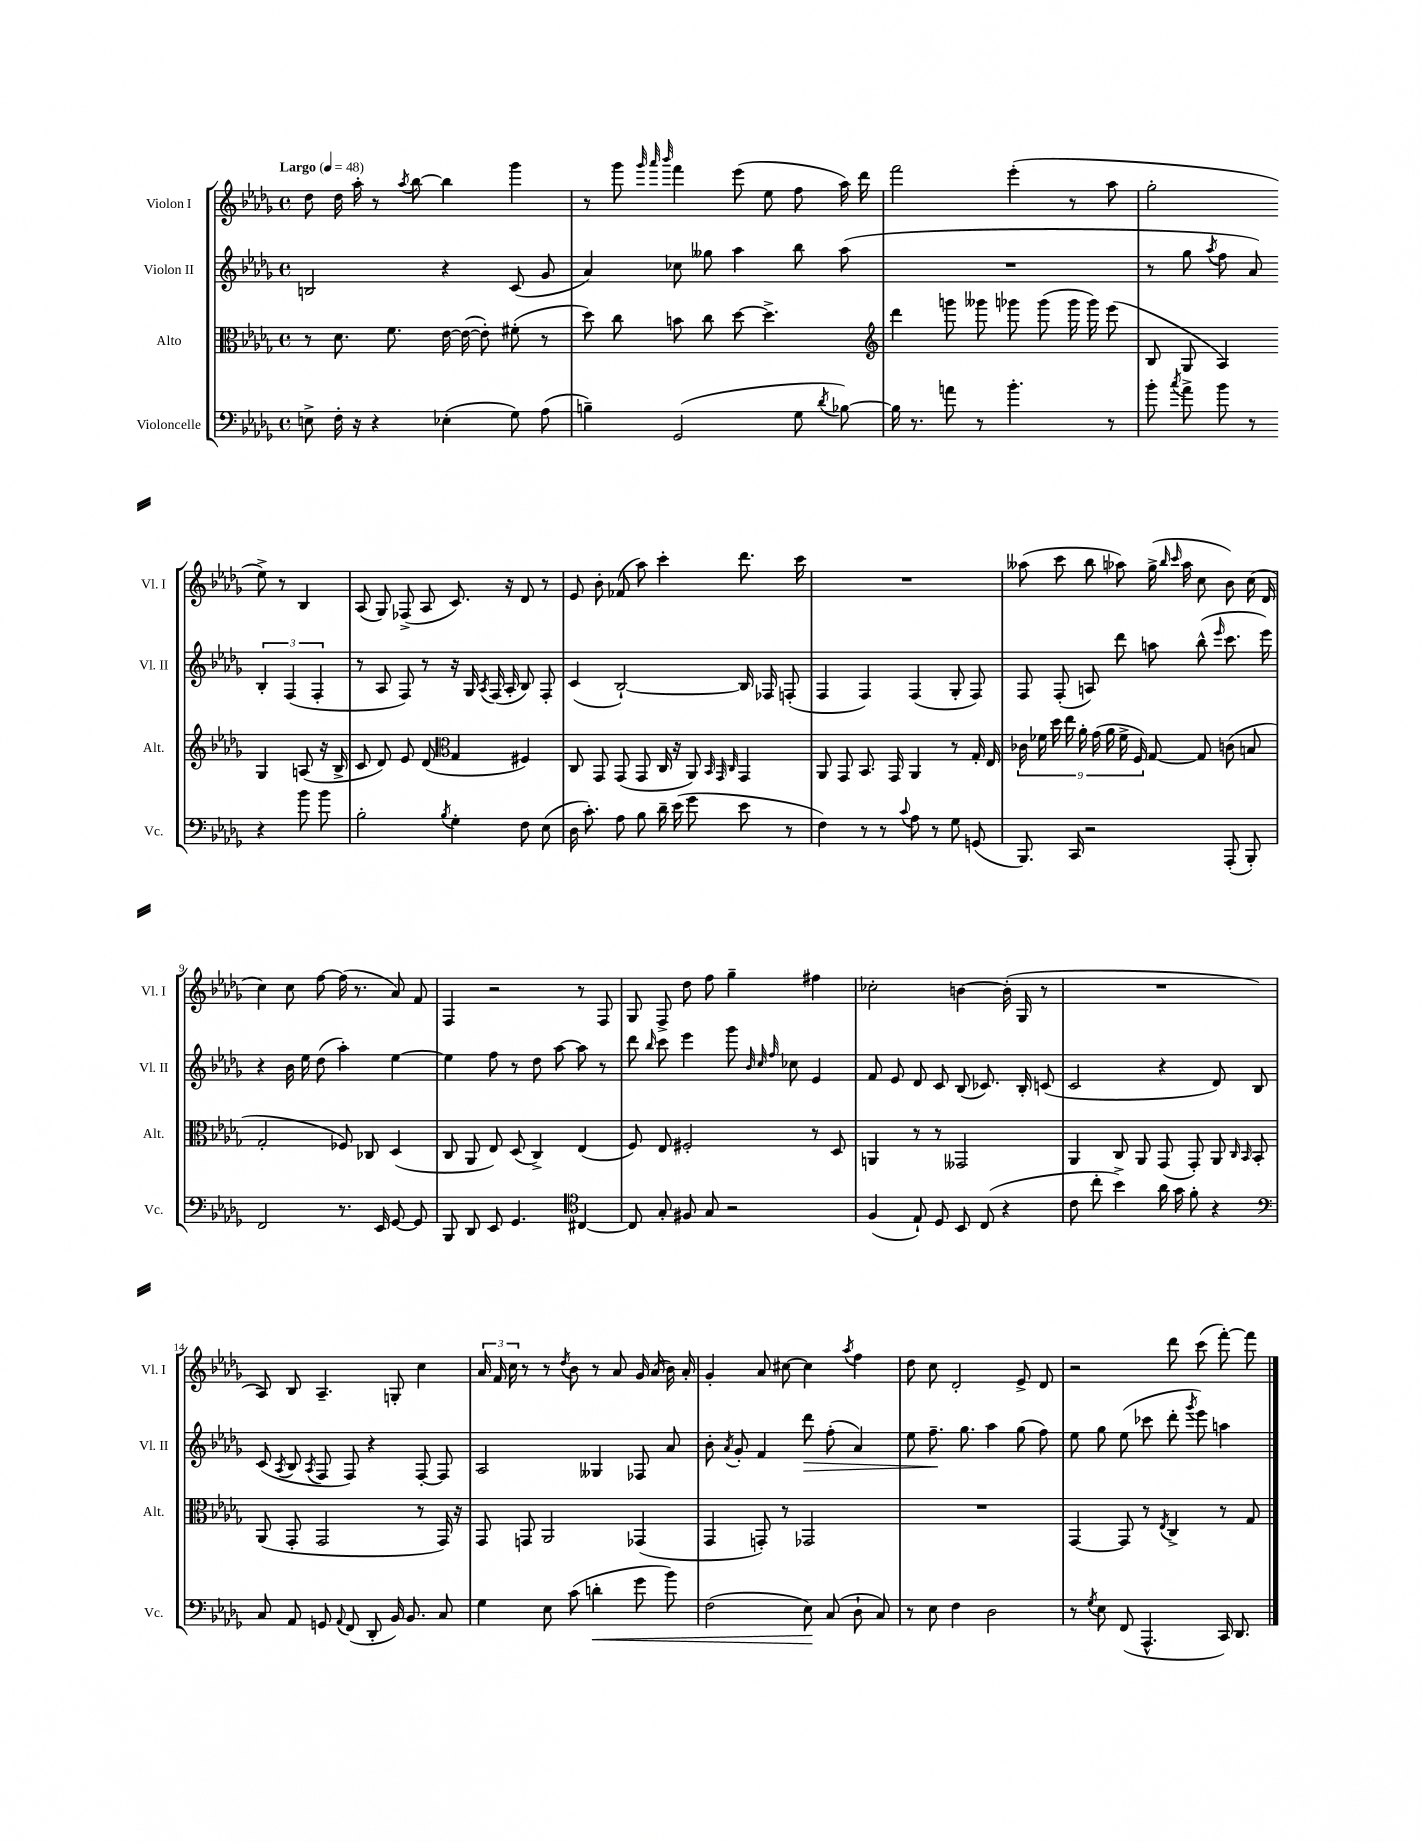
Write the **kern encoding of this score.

**kern	**kern	**kern	**kern
*staff4	*staff3	*staff2	*staff1
*clefF4	*clefC3	*clefG2	*clefG2
*k[b-e-a-d-g-]	*k[b-e-a-d-g-]	*k[b-e-a-d-g-]	*k[b-e-a-d-g-]
*M4/4	*M4/4	*M4/4	*M4/4
*met(c)	*met(c)	*met(c)	*met(c)
*MM48	*MM48	*MM48	*MM48
8E^	8r	2B	8dd-
16F'	8.d-	.	16dd-
16r	.	.	16aa-'
4r	.	.	8r
.	8.f	.	.
.	.	.	8qaa-
.	.	.	[8bb-
(4E-'	[16e-	4r	4bb-]
.	(16e-_	.	.
.	8e-'])	.	.
8G-)	(8f#'	(8c	4ggg-
(8A-	8r	8g-	.
=	=	=	=
4B~)	8dd-)	4a-)	8r
.	8cc	.	8ggg-
.	.	.	32qqggg-
.	.	.	32qqaaa-
.	.	.	32qqbbb-
(2GG-	8b	8cc-	4fff
.	8cc	8gg--	.
.	[8dd-	4aa-	(8eee-
.	4.dd-^]	.	8ee-
8G-	.	8bb-	8ff
8qd-	.	.	.
[8B-)	.	(8aa-	16aa-)
.	.	.	16ddd-
=	=	=	=
*	*clefG2	*	*
16B-]	4ddd-	1r	2fff
8.r	.	.	.
8a	8ggg	.	.
8r	8ggg--	.	.
4.b-'	8ggg-	.	(4eee-'
.	(8ggg-	.	.
.	16ggg-	.	8r
.	16ggg-)	.	.
8r	(8eee-	.	8aa-
=	=	=	=
8b-'	8B-	8r	2gg-'
8qcc	.	.	.
8a-^	8G-	8gg-	.
.	.	8qaa-	.
8b-	4A-)	8ff	.
8r	.	8a-)	.
4r	4G-	6B-'	8ee-^)
.	.	.	8r
.	.	(6F	.
8b-	(8A	.	4B-
.	.	6F'	.
8b-	16r	.	.
.	16B-^	.	.
=	=	=	=
2B-'	8c	8r	(8A-
.	8d-)	8A-	8G-)
.	8e-	8F)	(8F-^
.	(8d-	8r	8A-
*	*clefC3	*	*
8qB-	.	.	.
4G-'	4G-	16r	8.c)
.	.	16G-	.
.	.	8qA-	.
.	.	(16F	.
.	.	16A-'	16r
8F	4F#)	8B-)	8d-
(8E-	.	8F'	8r
=	=	=	=
16D-	8C	(4c	8e-
8.c')	.	.	.
.	8GG-	.	8b-'
8A-	(8GG-	[2B-`)	(8f-
8B-	8GG-	.	8aa-)
16d-~	16C	.	4ccc'
(16e-	16r	.	.
8g-	8AA-)	.	.
.	32qqBB-	.	.
.	32qqGG-	.	.
.	32qqC	.	.
8e-	4GG-	16B-]	8.ddd-
.	.	16F-	.
8r	.	(8F'	.
.	.	.	16ccc
=	=	=	=
4F)	8AA-	4F	1r
.	8GG-	.	.
8r	8.BB-	4F)	.
8r	.	.	.
.	16GG-	.	.
8qqc	.	.	.
8A-	4AA-	(4F	.
8r	.	.	.
8G-	8r	8G-'	.
(8GG	16G-'	8F)	.
.	16E-	.	.
=	=	=	=
8.BBB-)	18c-	8F	(8aa--
.	18f-	.	.
.	18dd-	.	.
.	.	(8F'	8ccc
.	18ee-	.	.
16CC	.	.	.
.	18a-'	.	.
2r	.	8A)	8bb-
.	(18g-	.	.
.	18a-	.	.
.	.	8ddd-	8aa-)
.	18f-^	.	.
.	18F)	.	.
.	[8G-	8aa	(16gg-^
.	.	.	16qqbb-
.	.	.	16qqccc
.	.	.	16aa-
.	8G-]	(8bb-^^	8cc
.	.	16qqeee-	.
(8AAA-'	(8c	8.ccc	8b-)
8BBB-')	8B	.	(16cc
.	.	16eee-)	16d-
=	=	=	=
2FF	2G-'	4r	4cc)
.	.	16b-	8cc
.	.	16ee-	.
.	.	(8dd-	[8ff
8.r	8F-)	4aa-')	(16ff]
.	.	.	8.r
.	8C-	.	.
16EE-	.	.	.
[8GG-	(4D-	[4ee-	8a-)
8GG-]	.	.	8f
=	=	=	=
8BBB-	8C	4ee-]	4F
8DD-	8AA-	.	.
8EE-	8E-)	8ff	2r
4.GG-	(8D-	8r	.
.	4C^)	8dd-	.
.	.	[8aa-	.
*clefC4	*	*	*
[4C#	(4E-	8aa-]	8r
.	.	8r	8F
=	=	=	=
8C#]	8F)	8ddd-	8G-
.	.	16qqbb-	.
8G-'	8E-	8ccc	8F^
8F#	2F#'	4eee-	8dd-
8G-	.	.	8ff
2r	.	8ggg-	4gg-~
.	.	32qqb-	.
.	.	32qqcc	.
.	.	32qqff	.
.	.	8cc-	.
.	8r	4e-	4ff#
.	8D-	.	.
=	=	=	=
(4F	4AA	8f	2cc-'
.	.	8e-	.
8E-`)	8r	8d-	.
8D-	8r	8c	.
8BB-	2GG--	(8B-	[4b
(8C	.	8.c-)	.
4r	.	.	(16b']
.	.	16B-'	16G-
.	.	(8c	8r
=	=	=	=
8c	4AA-	2c	1r
8cc'	.	.	.
4b-^)	8C	.	.
.	8AA-	.	.
16a-	(8GG-	4r	.
16g-	.	.	.
8f'	8GG-')	.	.
4r	8AA-	8d-)	.
.	16qqC	.	.
.	16qqBB-	.	.
.	8BB-'	8B-	.
=	=	=	=
*clefF4	*	*	*
8C	(8AA-	(8c	8A-)
.	.	8qA-	.
8AA-	8GG-'	8B-	8B-
.	.	8qA-	.
8GG	2GG-	8F	4.A-~
8qqAA-	.	.	.
(8FF	.	8F)	.
8DD-'	.	4r	.
16BB-)	.	.	8G'
8.BB-	.	.	.
.	8r	[8F'	4cc
8C	16GG-)	8F]	.
.	16r	.	.
=	=	=	=
4G-	8GG-	2A-	24a-
.	.	.	24f
.	.	.	24cc
.	8GG	.	8r
8E-	2AA-	.	8r
.	.	.	8qdd-
(8c	.	.	8b-
4d'	.	4G--	8r
.	.	.	8a-
8g-	(4GG-	8F-	16g-
.	.	.	(16a-
8b-)	.	8a-	16b-)
.	.	.	16a-'
=	=	=	=
(2F	4GG-	8b-'	4g-'
.	.	8qa-	.
.	.	8g-'	.
.	8GG')	4f	8a-
.	8r	.	[8cc#
8E-)	2GG-	8ddd-	4cc#]
(8C	.	(8ff'	.
.	.	.	8qaa-
8D-`	.	4a-)	4ff
8C)	.	.	.
=	=	=	=
8r	1r	8ee-	8dd-
8E-	.	8.ff~	8cc
4F	.	.	2d-'
.	.	8.gg-	.
2D-	.	4aa-	.
.	.	(8gg-	8e-^
.	.	8ff)	8d-
=	=	=	=
8r	[4GG-	8ee-	2r
8qG-	.	.	.
8E-	.	8gg-	.
(8FF	8GG-]	(8ee-	.
4.AAA-^^	8r	8ccc-	.
.	8qE-	.	.
.	4C^	8ddd-'	8ddd-
.	.	8qggg-	.
.	.	8eee-)	(8ccc
16CC)	8r	4aa	[8fff')
8.DD-	.	.	.
.	8G-	.	8fff]
==	==	==	==
*-	*-	*-	*-
